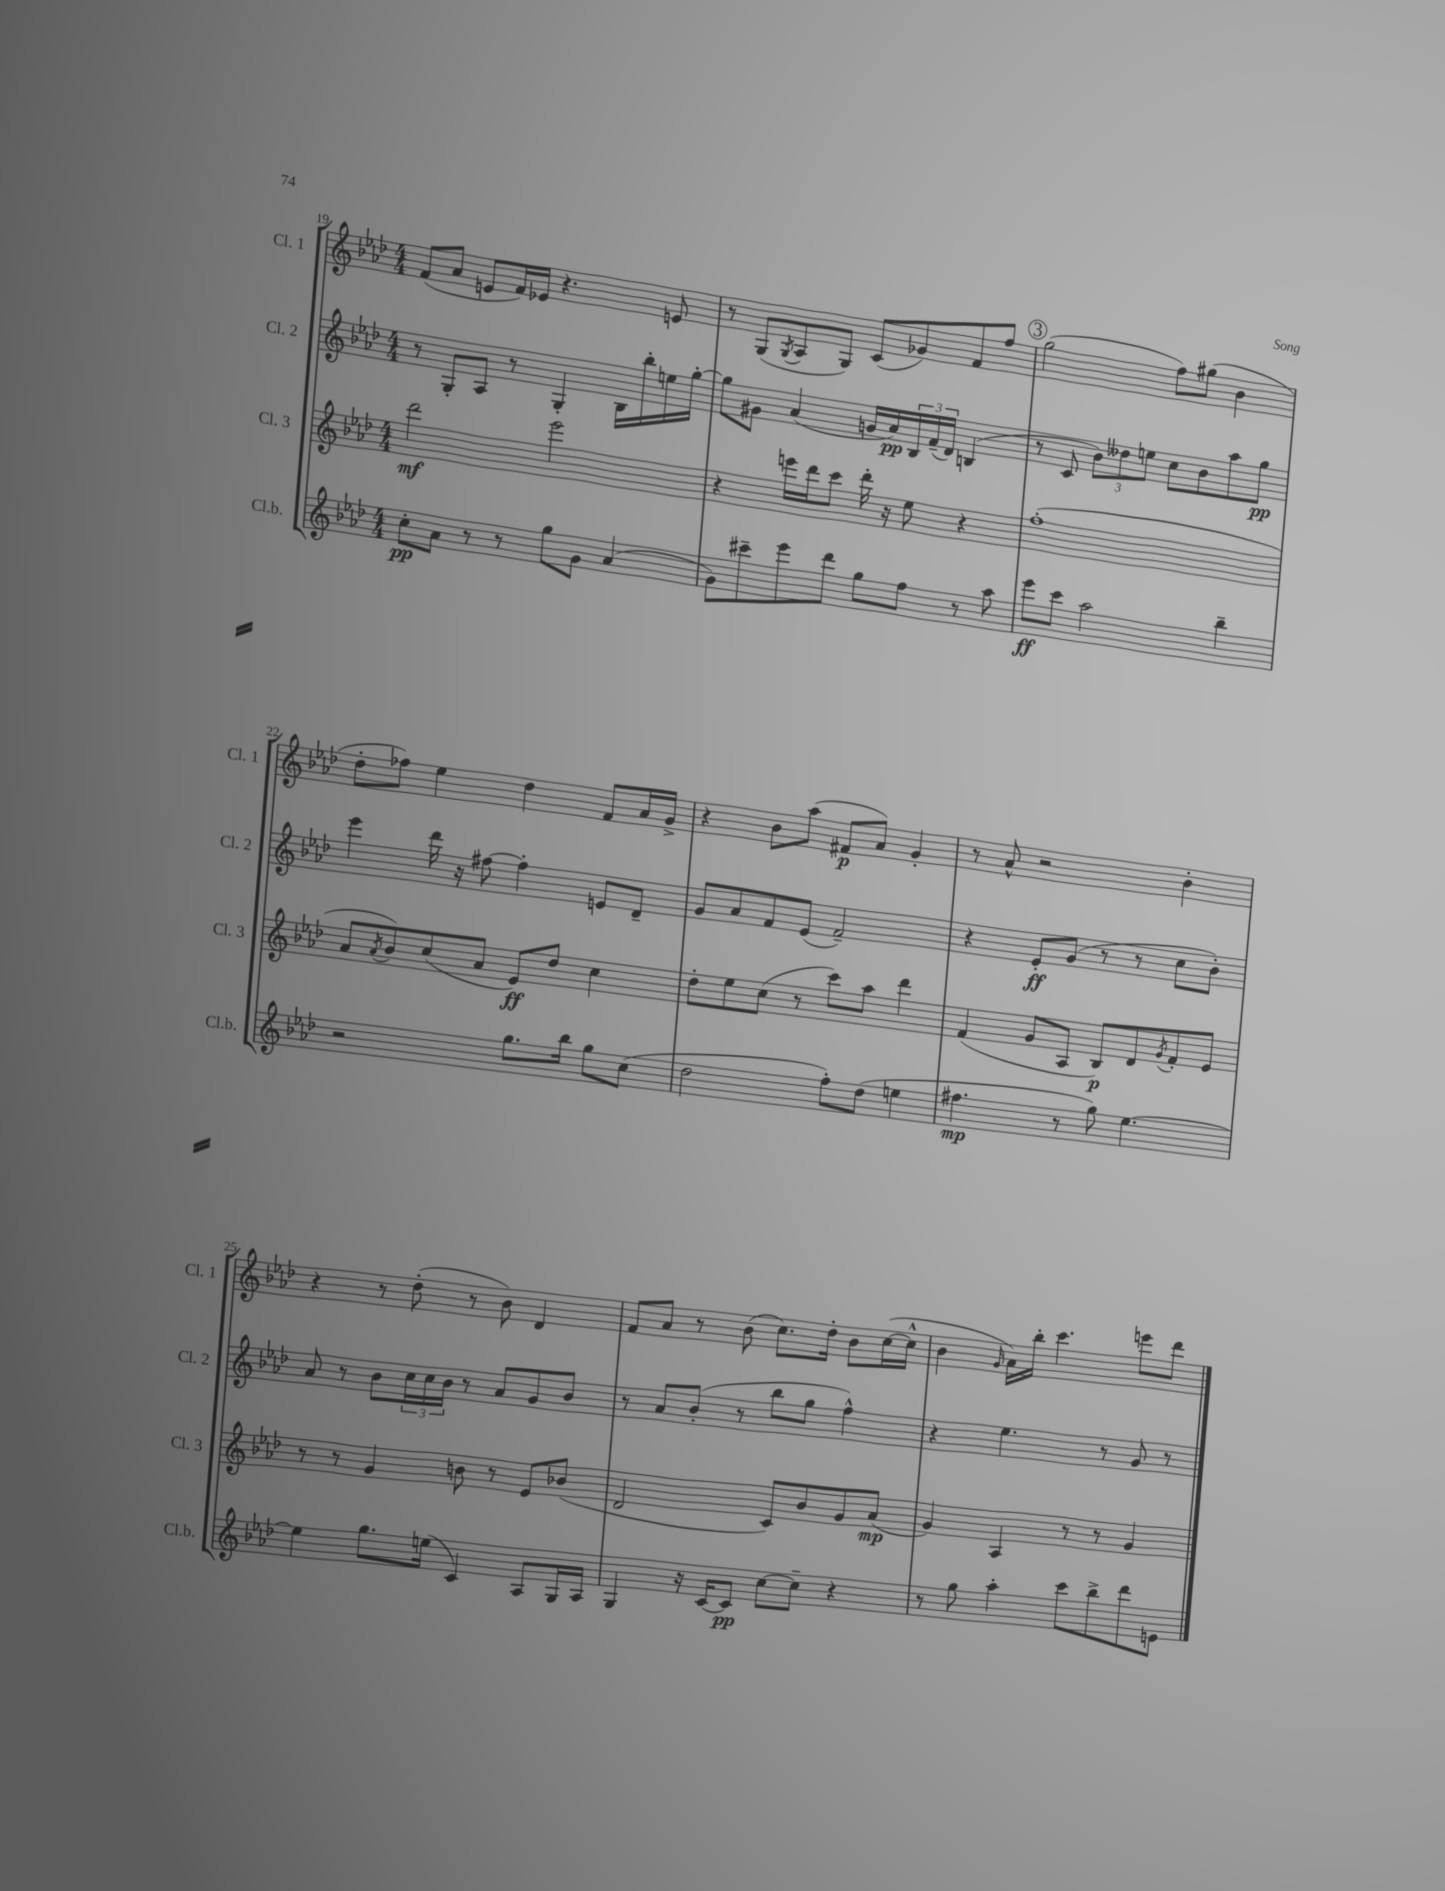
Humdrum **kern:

**kern	**dynam	**kern	**dynam	**kern	**dynam	**kern	**dynam
*part4	*part4	*part3	*part3	*part2	*part2	*part1	*part1
*staff4	*staff4	*staff3	*staff3	*staff2	*staff2	*staff1	*staff1
*I"Cl.b.	*	*I"Cl. 3	*	*I"Cl. 2	*	*I"Cl. 1	*
*I'Cl.b.	*	*I'Cl. 3	*	*I'Cl. 2	*	*I'Cl. 1	*
*clefG2	*	*clefG2	*	*clefG2	*	*clefG2	*
*k[b-e-a-d-]	*	*k[b-e-a-d-]	*	*k[b-e-a-d-]	*	*k[b-e-a-d-]	*
*M4/4	*	*M4/4	*	*M4/4	*	*M4/4	*
=19	=19	=19	=19	=19	=19	=19	=19
8cc'\L	pp	2ddd-\	mf	8r	.	(8f/L	.
8a-\J	.	.	.	8G'/L	.	8a-/J	.
8r	.	.	.	8A-/J	.	8en/L	.
8r	.	.	.	8r	.	16f/L)	.
.	.	.	.	.	.	16e-X/JJ	.
8gg\L	.	2eee-\	.	4G'/	.	4.r	.
8g\J	.	.	.	.	.	.	.
(4a-/	.	.	.	16B-\LL	.	.	.
.	.	.	.	16bb-'\	.	.	.
.	.	.	.	16een\	.	8en/	.
.	.	.	.	[16gg'\JJ	.	.	.
=20	=20	=20	=20	=20	=20	=20	=20
8g\L)	.	4r	.	8gg\L]	.	8r	.
8ccc#X~\	.	.	.	8g#X\J	.	(8G/L	.
.	.	.	.	.	.	8qG/	.
8eee-\	.	16eeen\LL	.	(4a-/	.	8A-/	.
.	.	16ddd-\J	.	.	.	.	.
8ddd-\J	.	8ccc\J	.	.	.	8G/J)	.
8gg\L	.	16ddd-'\	.	16gn/LL	.	(8c/L	.
.	.	16r	.	16a-/)	pp	.	.
8ff\J	.	8ee-\	.	24B-/	.	8g-X/)	.
.	.	.	.	(24f~/	.	.	.
.	.	.	.	24d-/JJ)	.	.	.
8r	.	4r	.	(4Bn/	.	8f/	.
8aa-\	.	.	.	.	.	8ff/J	.
!!LO:REH:place=s1:t=3
=21	=21	=21	=21	=21	=21	=21	=21
8eee-\L	ff	(1ff'	.	8r	.	(2gg\	.
8ccc\J	.	.	.	8c/	.	.	.
2aa-\	.	.	.	12b-\L)	.	.	.
.	.	.	.	12dd--X\	.	.	.
.	.	.	.	12een\J	.	.	.
.	.	.	.	8cc\L	.	8ff\L)	.
.	.	.	.	8b-\	.	(8gg#X\J	.
4bb-~\	.	.	.	8aa-\	.	4b-\	.
.	.	.	.	8gg\J	pp	.	.
!!LO:LB:g=z
=22	=22	=22	=22	=22	=22	=22	=22
2r	.	8a-/L	.	4eee-\	.	8dd-'\L	.
.	.	8qa-/	.	.	.	.	.
.	.	8b-/)	.	.	.	8ff-X\J)	.
.	.	(8cc/	.	16ddd-\	.	4ee-\	.
.	.	.	.	16r	.	.	.
.	.	8a-/J	.	[8ff#X\	.	.	.
8.gg\L	.	8e-/L)	ff	4ff#'\]	.	4dd-\	.
.	.	8dd-/J	.	.	.	.	.
16bb-\Jk	.	.	.	.	.	.	.
8gg\L	.	4cc\	.	8en/L	.	8f/L	.
(8cc\J	.	.	.	8d-~/J	.	16a-/L	.
.	.	.	.	.	.	16g^/JJ	.
=23	=23	=23	=23	=23	=23	=23	=23
2dd-\	.	8dd-'\L	.	8g/L	.	4r	.
.	.	8ee-\	.	8a-/	.	.	.
.	.	(8cc\J	.	8f/	.	8b-\L	.
.	.	8r	.	(8e-/J	.	(8aa-\J	.
8ff'\L)	.	8ccc\L)	.	2f~/)	.	8f#X/L	p
(8dd-\J	.	8aa-\J	.	.	.	8a-/J)	.
4een\	.	4ddd-\	.	.	.	4g'/	.
=24	=24	=24	=24	=24	=24	=24	=24
4.ff#X\	mp	(4f/	.	4r	.	8r	.
.	.	.	.	.	.	8a-^^/	.
.	.	8g/L	.	8e-'/L	ff	2r	.
8r	.	8A-/J	.	(8g/J	.	.	.
8gg\)	.	8B-/L)	p	8r	.	.	.
[4.ee-\	.	8d-/	.	8r	.	.	.
.	.	8qg/	.	.	.	.	.
.	.	8f'/	.	8cc\L	.	4b-'\	.
.	.	8e-/J	.	8b-'\J)	.	.	.
!!LO:LB:g=z
=25	=25	=25	=25	=25	=25	=25	=25
4ee-\]	.	8r	.	8a-/	.	4r	.
.	.	8r	.	8r	.	.	.
8.gg\L	.	4g/	.	8b-\L	.	8r	.
.	.	.	.	24cc\L	.	(8dd-'\	.
.	.	.	.	24cc\	.	.	.
(16een\Jk	.	.	.	.	.	.	.
.	.	.	.	24b-\JJ	.	.	.
4c/)	.	8bn\	.	8r	.	8r	.
.	.	8r	.	8a-/L	.	8b-\)	.
8A-/L	.	8e-/L	.	8g/	.	4d-/	.
16G/L	.	(8b-X/J	.	8b-/J	.	.	.
16A-/JJ	.	.	.	.	.	.	.
=26	=26	=26	=26	=26	=26	=26	=26
4G/	.	2d-/	.	8r	.	8f/L	.
.	.	.	.	8a-/L	.	8a-/J	.
16r	.	.	.	(8b-'/J	.	8r	.
[16c/KL	.	.	.	.	.	.	.
8c/J]	pp	.	.	8r	.	(8b-\	.
[8cc\L	.	8c/L)	.	8bb-\L	.	8.cc\L)	.
8cc~\J]	.	8b-/	.	8gg\J	.	.	.
.	.	.	.	.	.	16dd-'\Jk	.
4r	.	8g/	.	4ff^^\)	.	8b-\L	.
.	.	(8a-/J	mp	.	.	([16cc\L	.
.	.	.	.	.	.	16cc^^\JJ]	.
=27	=27	=27	=27	=27	=27	=27	=27
8r	.	4g/)	.	4r	.	4b-\	.
8gg\	.	.	.	.	.	.	.
.	.	.	.	.	.	16qqg/	.
4aa-'\	.	4A-/	.	4.ee-\	.	16a-\LL)	.
.	.	.	.	.	.	16bb-'\JJ	.
.	.	.	.	.	.	4.ccc\	.
8ccc\L	.	8r	.	.	.	.	.
8bb-^\	.	8r	.	8r	.	.	.
8ddd-\	.	4g/	.	8g/	.	8eeen\L	.
8en\J	.	.	.	8r	.	8ddd-\J	.
==	==	==	==	==	==	==	==
*-	*-	*-	*-	*-	*-	*-	*-
